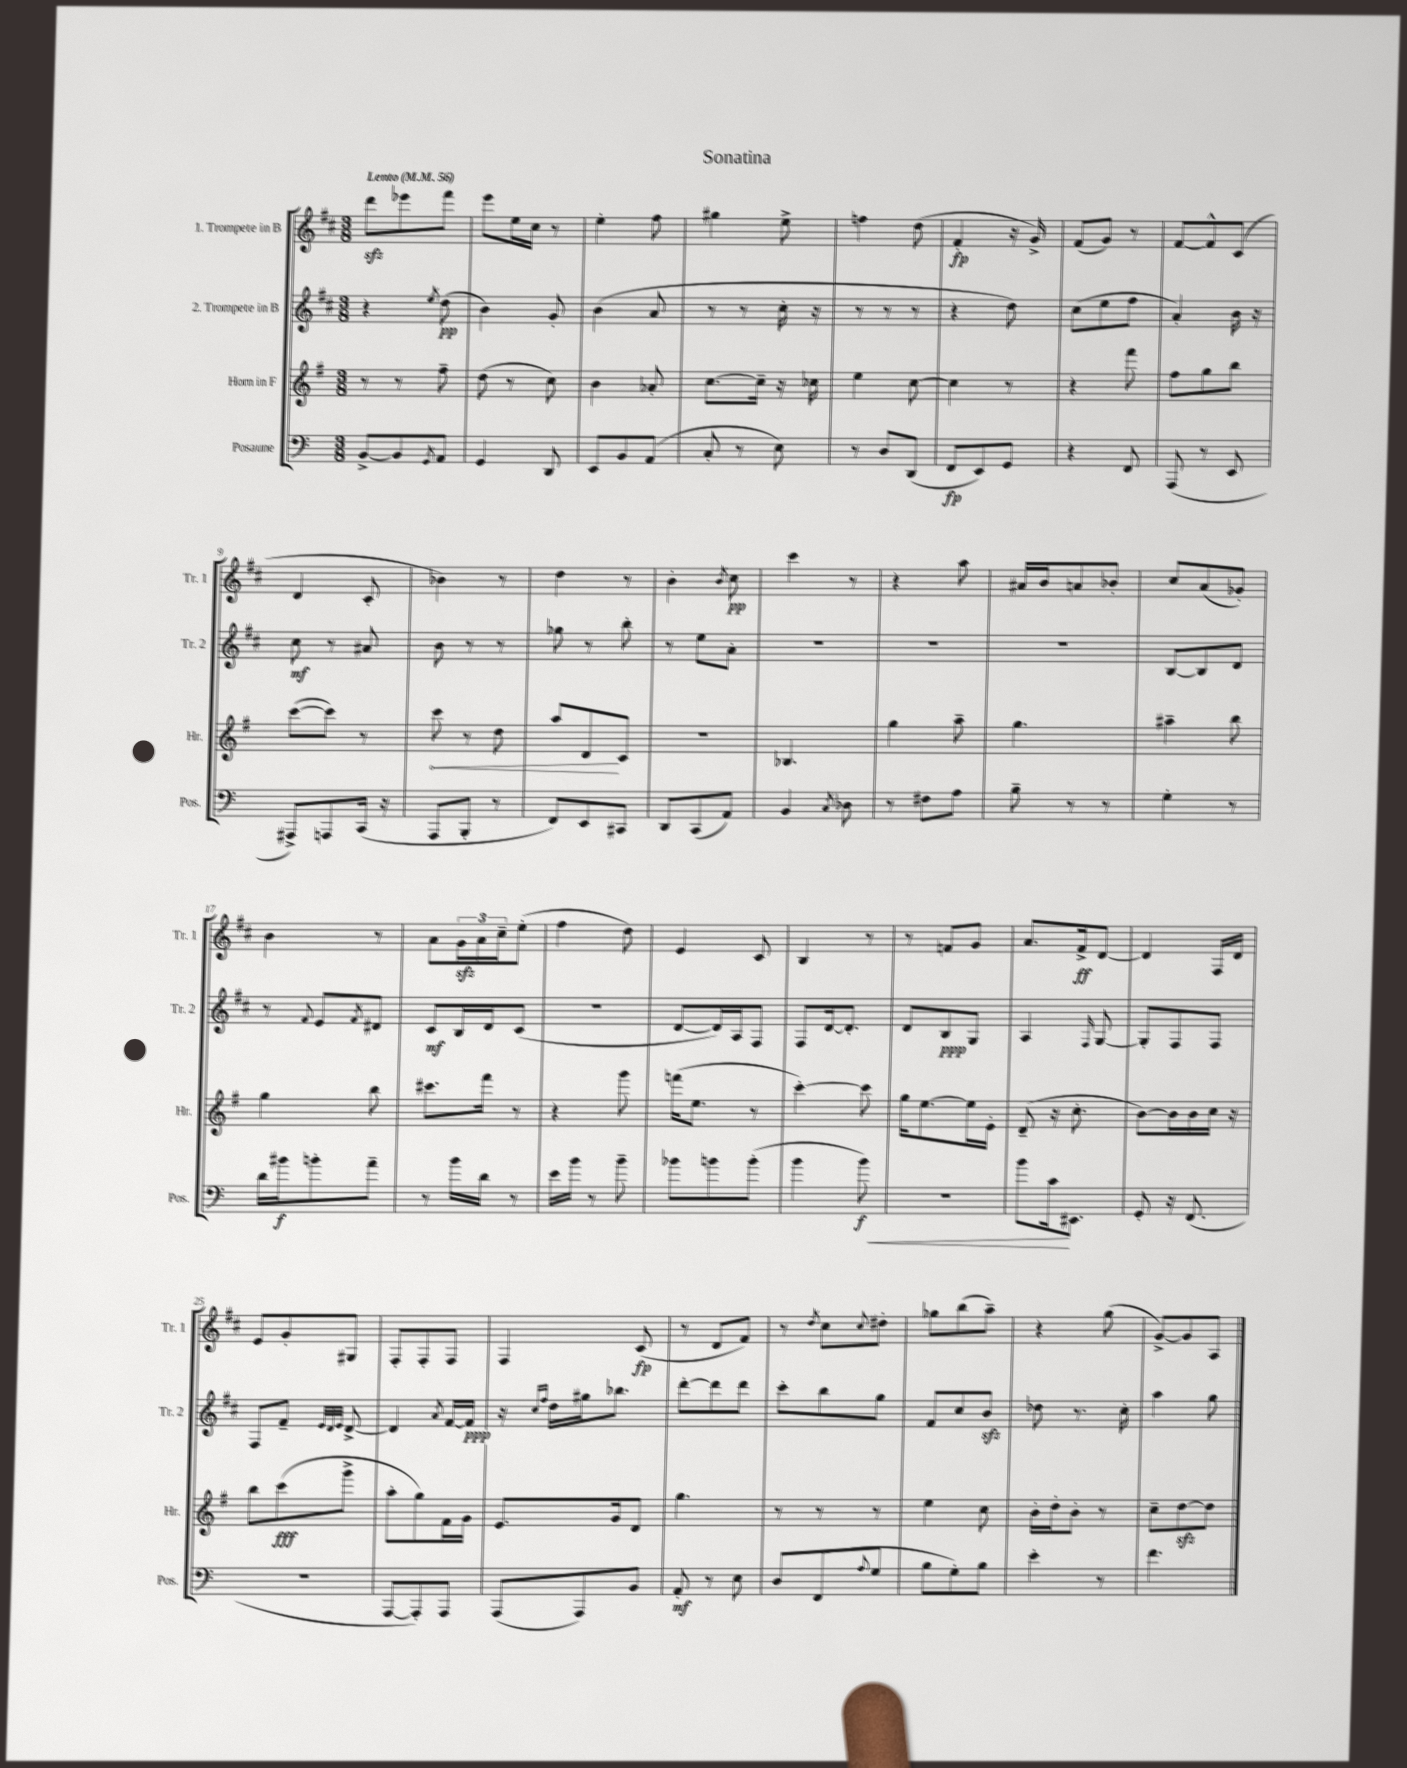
\header { title = "Sonatina" }
<<
\new StaffGroup <<
\new Staff = "s0" \with { instrumentName = "1. Trompete in B" shortInstrumentName = "Tr. 1" } {
    \clef treble \key d \major \numericTimeSignature \time 3/8 \tempo "Lento" 4 = 56
    d'''8\sfz ees'''8 fis'''8 |
    e'''8 e''16 cis''16 r8 |
    e''4-. fis''8 |
    gis''4 e''8-> |
    f''4 d''8( |
    fis'4-.\fp r16 g'16->) |
    fis'8( g'8) r8 |
    fis'8~ fis'8-^ cis'8( |
    d'4 cis'8-. |
    bes'4) r8 |
    d''4 r8 |
    b'4-. \acciaccatura { b'8 } cis''8\pp |
    cis'''4 r8 |
    r4 a''8 |
    ais'16 b'16 a'8 bes'8-. |
    cis''8 a'8( ges'8-.) |
    b'4 r8 |
    a'8 \tuplet 3/2 { g'16\sfz a'16 cis''16-- } e''8-.( |
    fis''4 d''8) |
    e'4 cis'8 |
    b4 r8 |
    r8 f'8 g'8 |
    a'8. fis'16->\ff d'8~ |
    d'4 fis16 d'16 |
    e'8 g'8-. gis8 |
    fis8-. fis8-. fis8 |
    fis4 cis'8\fp( |
    r8 d'8 fis'8) |
    r8 \acciaccatura { d''8 } cis''8 \appoggiatura { cis''8 } dis''8-. |
    ges''8 b''8( a''8--) |
    r4 g''8( |
    g'8~->) g'8 a8 \bar "|." |
}
\new Staff = "s1" \with { instrumentName = "2. Trompete in B" shortInstrumentName = "Tr. 2" } {
    \clef treble \key d \major \numericTimeSignature \time 3/8
    r4 \acciaccatura { e''8 } d''8\pp( |
    b'4) g'8-. |
    b'4( a'8 |
    r8 r8 cis''16-. r16 |
    r8 r8 r8 |
    r4 d''8) |
    cis''8( e''8 fis''8 |
    a'4-.) b'16 r16 |
    cis''8\mf r8 ais'8 |
    b'8 r8 r8 |
    ges''8 r8 b''8-. |
    r8 e''8 a'8-. |
    R4. |
    R4. |
    R4. |
    b8~ b8 d'8 |
    r8 \appoggiatura { fis'8 } e'8 \acciaccatura { fis'8 } dis'8 |
    cis'8\mf b16 d'16 cis'8( |
    R4. |
    d'8~ d'16) a16 fis8 |
    fis8 d'16~ d'8.-. |
    d'8 b8\ppp g8 |
    a4 \grace { fis16 } g8~ |
    g8-. fis8 fis8 |
    fis8 fis'8-- \grace { e'32 d'32 e'32 } d'8~-> |
    d'4 \acciaccatura { a'8 } fis'16~ fis'16\ppp |
    r16 \grace { cis''16 fis''16 } d''16 gis''16 bes''8. |
    d'''8~-. d'''8 d'''8 |
    cis'''8-. b''8 g''8 |
    fis'8 cis''8 b'8\sfz |
    des''8 r8. cis''16-. |
    a''4 g''8 \bar "|." |
}
\new Staff = "s2" \with { instrumentName = "Horn in F" shortInstrumentName = "Hr." } {
    \clef treble \key g \major \numericTimeSignature \time 3/8
    r8 r8 fis''8-- |
    d''8( r8 c''8) |
    b'4 aes'8-. |
    c''8.~ c''16-- r16 ces''16 |
    e''4 c''8~ |
    c''4 r8 |
    r4 fis'''8 |
    fis''8 g''8 b''8 |
    c'''8~( c'''8) r8 |
    \once \override Hairpin.circled-tip = ##t c'''8\< r8 d''8 |
    a''8 d'8\! c'8 |
    R4. |
    bes4. |
    g''4 a''8-- |
    g''4. |
    ais''4-- b''8 |
    g''4 b''8 |
    cis'''8. fis'''16 r8 |
    r4 g'''8 |
    f'''16( e''8. r8 |
    c'''4~-.) c'''8 |
    g''16 e''8.~ e''16 e'16-. |
    d'8--( r16 c''8.-. |
    b'8~) b'16 b'16 c''16 r16 |
    b''8 c'''8\fff( g'''8-> |
    a''8-. g''8) fis'16 g'16 |
    e'8. g'16 d'8 |
    g''4. |
    r8 r8 r8 |
    e''4 c''8 |
    b'16-. d''16-. b'8-. r8 |
    c''8-- d''8~\sfz d''8 \bar "|." |
}
\new Staff = "s3" \with { instrumentName = "Posaune" shortInstrumentName = "Pos." } {
    \clef bass \key c \major \numericTimeSignature \time 3/8
    b,8~-> b,8 \acciaccatura { g,8 } a,8 |
    g,4 d,8 |
    e,8 b,8 a,8( |
    c8-. r8 e8) |
    r8 d8 d,8( |
    f,8\fp e,8) g,8 |
    r4 f,8 |
    a,,8( r8 e,8 |
    ais,,8->) a,,8 c,16( r16 |
    a,,8 b,,8-. r8 |
    f,8) e,8 cis,8 |
    d,8 c,8( a,8) |
    b,4 \acciaccatura { c8 } des8 |
    r8 fis8 a8 |
    b8-- r8 r8 |
    g4-. r8 |
    d'16 bis'16\f b'8-. a'8-- |
    r8 b'16 d'16 r8 |
    e'16 b'16 r8 b'8-- |
    bes'8 b'8 b'8-.( |
    b'4 b'8\f\<) |
    R4. |
    b'8 c'16\! eis,8. |
    g,8-. r16 f,8.( |
    R4. |
    a,,8~ a,,8-.) a,,8 |
    a,,8( a,,8) b,8 |
    a,8-.\mf r8 e8 |
    d8 f,8( \appoggiatura { a8 } g8 |
    b8 g8-.) b8 |
    e'4-. r8 |
    f'4. \bar "|." |
}
>>
>>
